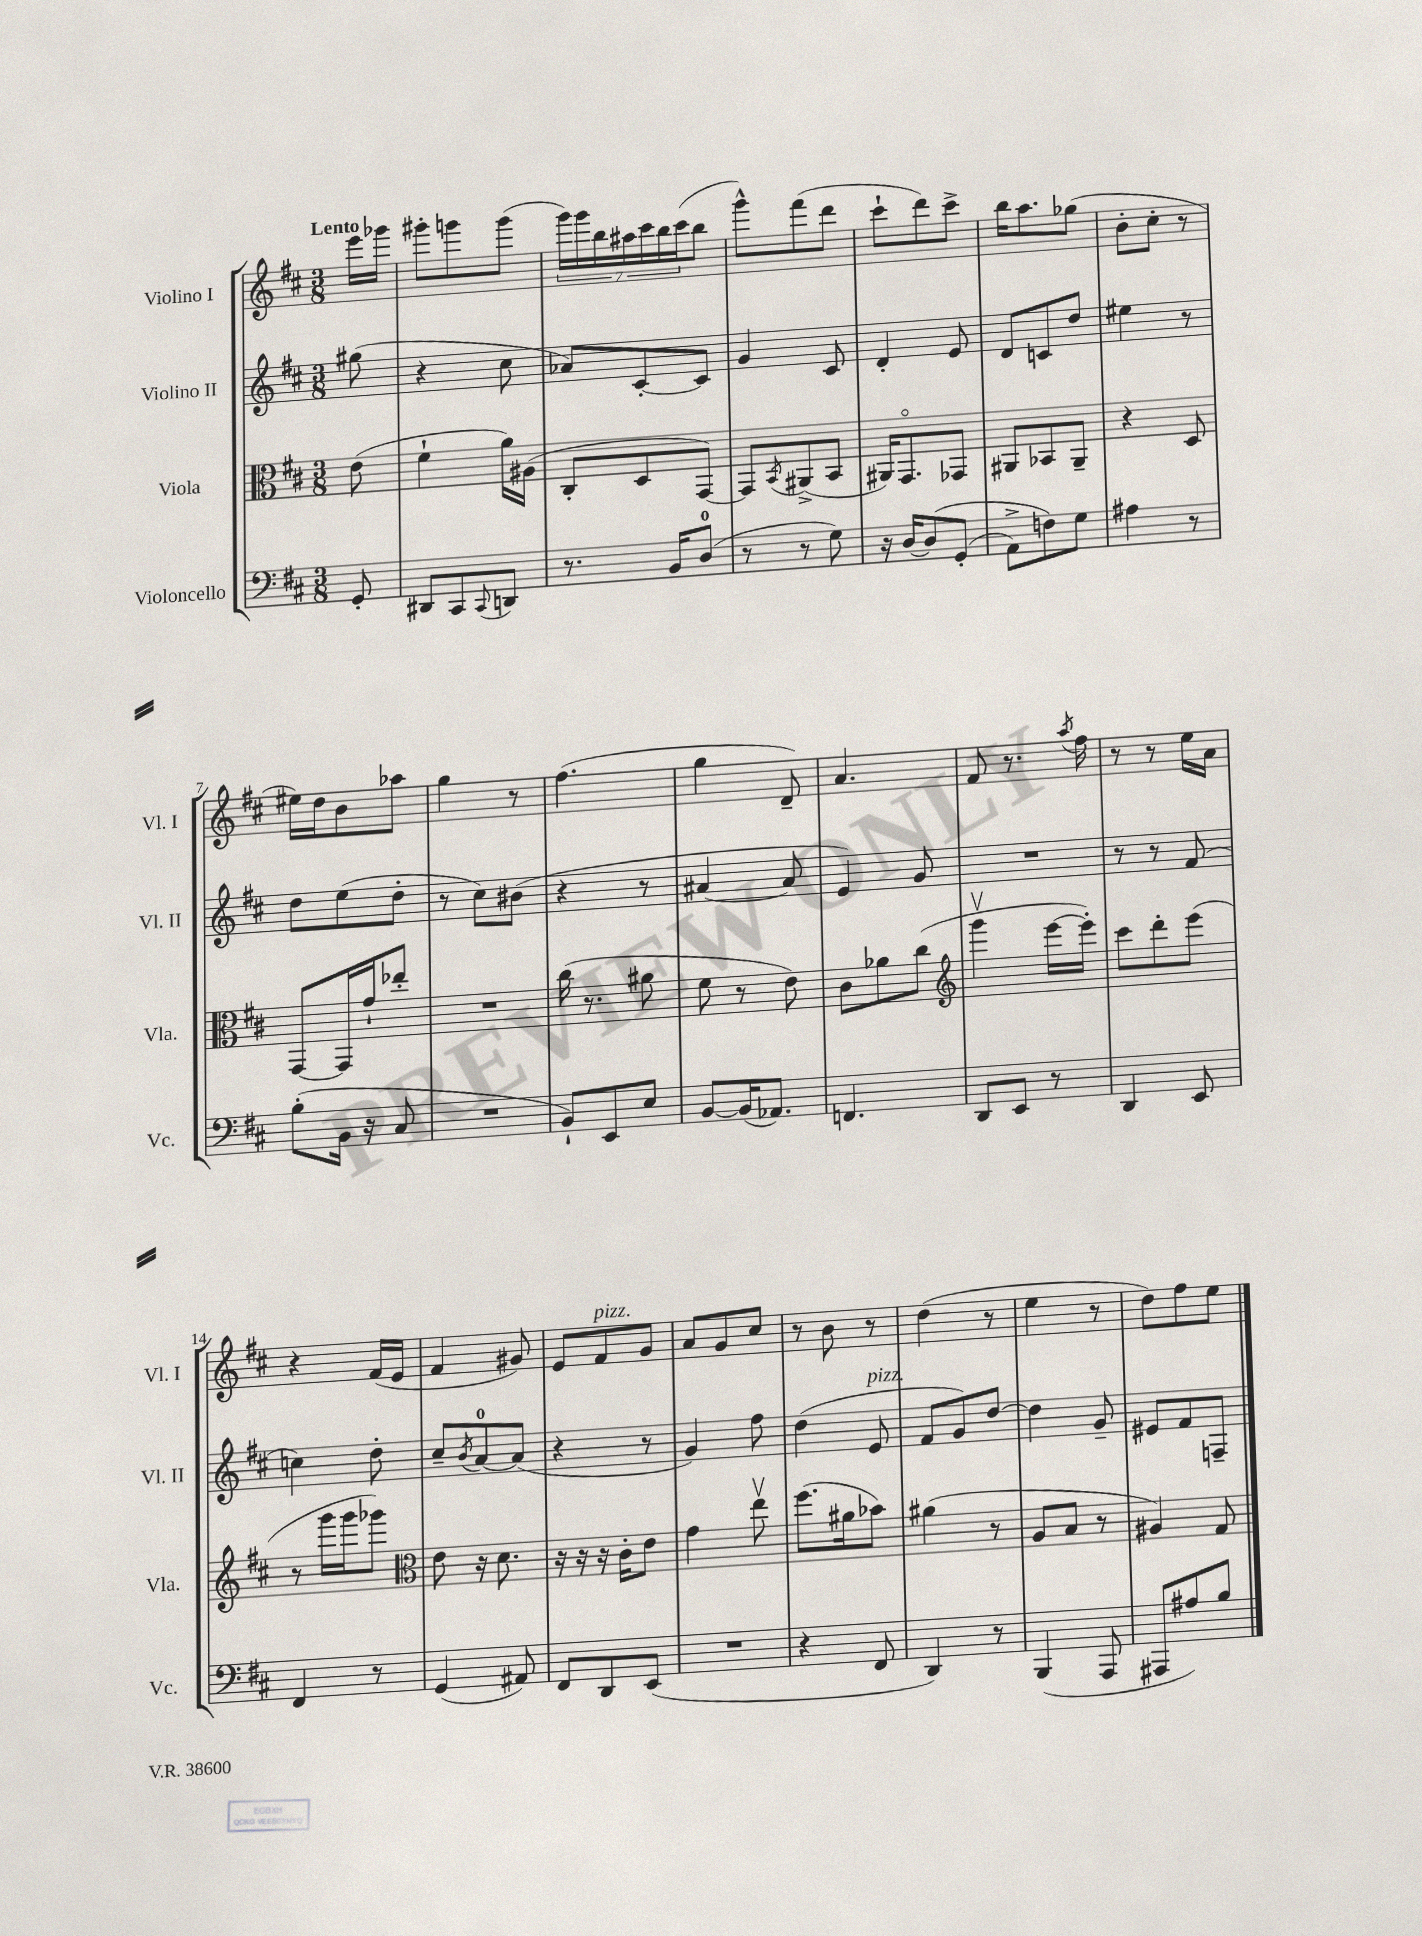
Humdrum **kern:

**kern	**kern	**kern	**kern
*staff4	*staff3	*staff2	*staff1
*clefF4	*clefC3	*clefG2	*clefG2
*k[f#c#]	*k[f#c#]	*k[f#c#]	*k[f#c#]
*M3/8	*M3/8	*M3/8	*M3/8
8GG'	(8e	(8gg#	16eee
.	.	.	16ggg-
=	=	=	=
8DD#	4f#`	4r	8ggg#'
8CC#	.	.	8ggg
8qqCC#	.	.	.
8DD	16a)	8cc#	(8ggg
.	(16A#	.	.
=	=	=	=
8.r	8C#'	8a-)	28ggg)
.	.	.	28ggg
.	.	.	28bb
.	.	.	28aa#
.	8D	[8c#'	.
.	.	.	28ccc#
.	.	.	28bb
16BB	.	.	.
.	.	.	(28ccc#
(8D	[8GG)	8c#]	8bb
=	=	=	=
8r	8GG]	4g	8ggg^^)
.	8qBB	.	.
8r	(8AA#^	.	(8fff#
8G)	8BB	8c#	8ddd
=	=	=	=
16r	16AA#)	4d'	8ccc#`
[16D	8.GGo	.	.
&(8D]	.	.	8ddd)
(8GG'	8GG-	8e	8ccc#^
=	=	=	=
8AA^)	8AA#	8d	16bb
.	.	.	8.aa
8F&)	8BB-	8c	.
8G	8AA#~	8dd	(8gg-
=	=	=	=
4A#	4r	4ee#	8b'
.	.	.	8cc#'
8r	8D	8r	8r
=	=	=	=
(8B'	[8GG	8dd	16ee#)
.	.	.	16dd
16BB	16GG]	(8ee	8b
16r	16g`	.	.
8C#	8ee-'	8dd'	8aa-
=	=	=	=
4.r	4.r	8r	4gg
.	.	8cc#)	.
.	.	(8b#	8r
=	=	=	=
8BB`)	(16cc#	4r	(4.ff#
.	8.r	.	.
8EE	.	.	.
8E	8a#	8r	.
=	=	=	=
[8BB	8f#	[4a#	4gg
(16BB]	8r	.	.
8.AA-)	.	.	.
.	8e)	8a#]	8d~)
=	=	=	=
4.FF	8c#	4e)	4.a
.	8a-	.	.
.	(8cc#	8g	.
=	=	=	=
*	*clefG2	*	*
8DD	4gggv	4.r	8f#
8EE	.	.	8.r
8r	[16eee	.	.
.	.	.	8qaa
.	16eee'])	.	16ff#
=	=	=	=
4DD	8ccc#	8r	8r
.	8ddd'	8r	8r
8EE	(8eee	(8f#	16ee
.	.	.	16a
=	=	=	=
4FF#	8r	4cc)	4r
.	16ggg	.	.
.	16ggg	.	.
8r	8ggg-)	8dd'	(16f#
.	.	.	16e
=	=	=	=
*	*clefC3	*	*
(4GG	8e	8cc#~	4f#
.	.	8qb	.
.	16r	[8a	.
.	8.d	.	.
8AA#)	.	(8a]	8g#)
=	=	=	=
8FF#	16r	4r	8e
.	16r	.	.
8DD	16r	.	8f#
.	16c#'	.	.
(8EE	8e	8r	8g
=	=	=	=
4.r	4g	4g)	8a
.	.	.	8g
.	8eev	8ff#	8cc#
=	=	=	=
4r	(8.ff#	(4dd	8r
.	.	.	8b
.	16a#	.	.
8FF#	8b-)	8e	8r
=	=	=	=
4DD)	(4a#	8f#	(4dd
.	.	8g)	.
8r	8r	[8dd	8r
=	=	=	=
(4BBB	8A	4dd]	4ee
.	8B	.	.
8AAA	8r	8g~	8r
=	=	=	=
8AAA#	4A#)	8e#	8dd)
8A#)	.	8f#	8ff#
8B	8G	8F~	8ee
==	==	==	==
*-	*-	*-	*-
